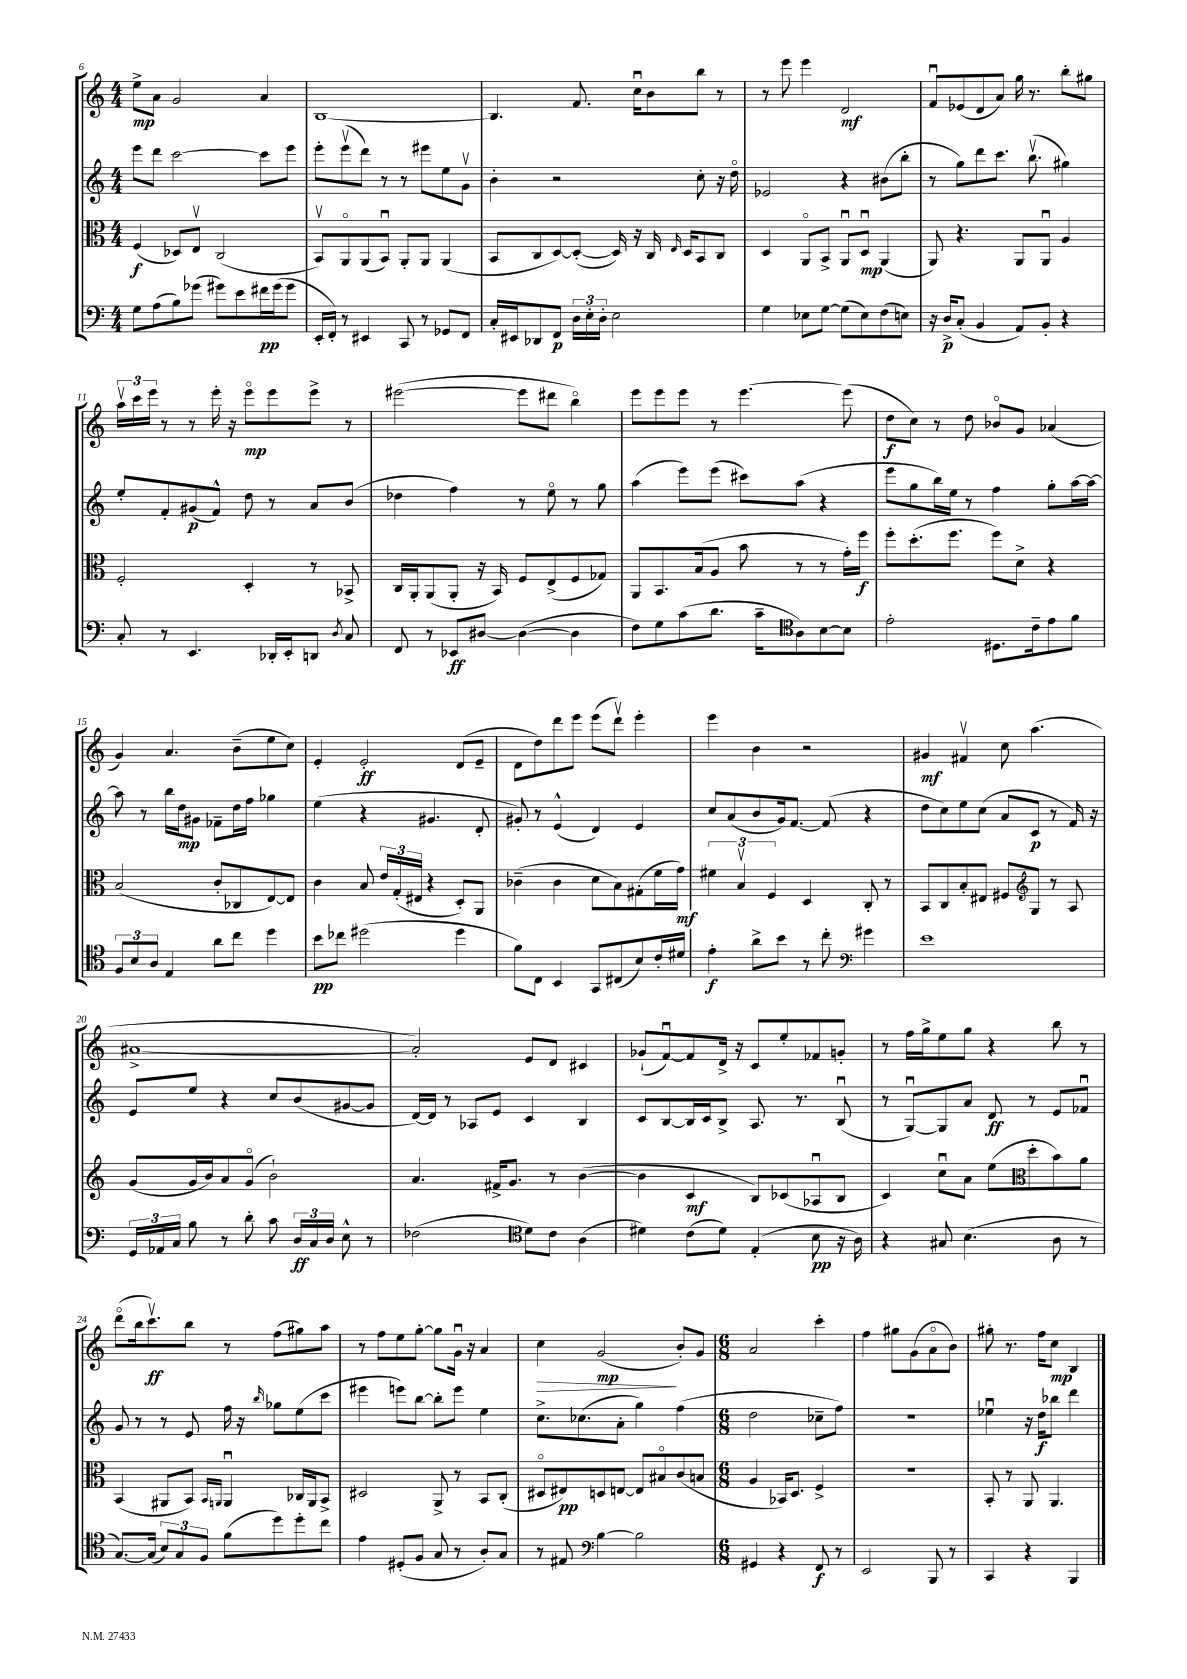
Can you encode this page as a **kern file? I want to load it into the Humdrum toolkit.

**kern	**kern	**kern	**kern
*staff4	*staff3	*staff2	*staff1
*clefF4	*clefC3	*clefG2	*clefG2
*k[]	*k[]	*k[]	*k[]
*M4/4	*M4/4	*M4/4	*M4/4
8G\L	(4F/	8eee\L	8ee^\L
(8A\	.	8ddd\J	8a\J
8B\)	8D-/L)	[2ccc\	2g/
(8g-\J	8Ev/J	.	.
8g#\L)	(2C/	.	.
8e\	.	.	.
16f#\L	.	8ccc\]L	4a/
(16g#\J	.	.	.
8g#\J	.	8eee\J	.
=	=	=	=
16EE'/LL	8BBv/L)	8eee'\L	[1B
16FF'/JJ)	.	.	.
8r	8AAo/	(8eeev\	.
4EE#/	(8AA/	8ddd\J)	.
.	8BBu/J)	8r	.
8CC/	8AA'/L	8r	.
8r	8AA/J	8eee#\L	.
8GG-/L	(4AA/	8ee\	.
8FF/J	.	8gv\J	.
=	=	=	=
16C'/LL	8BB/L	4b'\	4.B/]
16EE#/J	.	.	.
8DD-/	8C/	.	.
8FF/J	[8D/)	2r	.
24D\LL	(8D'/_J	.	8.f/
24E'\	.	.	.
24D'\JJ	.	.	.
2E\	16D/])	.	.
.	16r	.	16ccu\LK
.	16C/	.	8b\
.	16qqE/	.	.
.	16D/LK	.	.
.	8BB/	8cc'\	8bb\J
.	8C/J	16r	8r
.	.	16ddo\	.
=	=	=	=
4G\	4D/	2e-/	8r
.	.	.	8eee\
8E-\L	8AAo/L	.	4eee\
[8G\J	8BB^/J	.	.
(8G\]L	8AAu/L	4r	2d/
8E-\)	8Du/J	.	.
(8F\	(4AA/	(8b#\L	.
8E\J)	.	8bb'\J	.
=	=	=	=
16r	8AA/)	8r	8fu/L
16D^/LK	.	.	.
(8C'/J	4.r	8gg\L)	(8e-/
4BB/	.	8ddd\	8d/
.	.	8.ccc\J	8a/J)
8AA/L)	8AA/L	.	16gg\
.	.	(8.bbv\	8.r
8BB'/J	8AAu/J	.	.
4r	4A/	4gg#\)	8bb'\L
.	.	.	8gg#\J
=	=	=	=
8C'/	2F'/	8ee'/L	24aav\LL
.	.	.	24ccc\
.	.	.	24eee\JJ
8r	.	8f'/	8r
4.EE/	.	(8g#/	8r
.	.	8f^^/J)	16eee'\
.	.	.	16r
.	4D'/	8dd\	8eeeo\L
16DD-'/LL	.	8r	8eee\
16EE'/J	.	.	.
8DD/J	8r	8a/L	8eee^\J
8qD/	.	.	.
8C/	8BB-^/	(8b/J	8r
=	=	=	=
8FF/	16C/LL	4dd-\	([2eee#\
.	16AA'/J	.	.
8r	(8AA/	.	.
8EE-/L	8AA'/J	4ff\)	.
[8D#/J	16r	.	.
.	16BB/)	.	.
(4D#\_	8F/L	8r	8eee#\]L
.	(8E^/	8eeo\	8ddd#\J
4D#\]	8F/	8r	4bbo\)
.	8G-/J)	8gg\	.
=	=	=	=
8F\L)	8AA/L	(4aa\	8eee\L
8G\	8.BB/	.	8eee\
(8c\	.	8eee\L)	8eee\J
.	(16B/k	.	.
8.d\J	8A/J	(8eee\J	8r
.	8b\	8ccc#\L)	[4.eee\
16c~\LK	.	.	.
8A\)	8r	(8aa\J	.
[8B\	8r	4r	.
8B\]J	16g'\LL)	.	(8eee\]
.	16ff\JJ	.	.
=	=	=	=
*clefC4	*	*	*
2e'\	8ff'\L	8eee\L	8dd\L
.	(8.dd'\	8gg\	8cc\J)
.	.	16bb\L)	8r
.	8.ff\J	16ee\JJ	.
.	.	8r	8dd\
8.D#\L	8ff\L)	4ff\	8b-o/L
.	8d^\J	.	8g/J
16c~\k	.	.	.
8e\	4r	8gg'\L	(4a-/
8f\J	.	[16aa\L	.
.	.	16aa\_JJ	.
=	=	=	=
12F/L	(2B/	8aa\]	4g/)
12B/	.	.	.
.	.	8r	.
12A/J	.	.	.
4E/	.	16bb\LL	4.a/
.	.	16dd\J	.
.	.	8g#\J	.
8a\L	8c'/L	8f-~\L	.
8cc\J	8C-/	16dd\L	(8b~\L
.	.	16ff\JJ	.
4dd\	[8E/)	4gg-\	8ee\
.	8E/]J	.	8cc\J)
=	=	=	=
8b\L	4c\	(4ee\	4e'/
8cc-\J	.	.	.
(2dd#\	8B/	4r	2e'/
.	24e/LL	.	.
.	(24G'/	.	.
.	24E#/JJ	.	.
.	4r	4.g#/	.
4dd#\	8D'/L)	.	(8d/L
.	8AA/J	8d'/	8e~/J
=	=	=	=
8f\L)	(4c-~\	8g#'/)	8d\L
8C\J	.	8r	8dd\)
4BB/	4c-\	(4e^^/	8ddd\
.	.	.	8eee\J
8GG/L	8d\L	4d/)	(8eee\L
(8C#/	8B\)	.	8dddv\J)
8B/)	(8G#'\	4e/	4eee'\
16c'/L	16f\L	.	.
16d#/JJ	16g\JJ)	.	.
=	=	=	=
4e'\	6f#\	8cc/L	4eee\
.	.	(8a/	.
.	6Bv/	.	.
8a^\L	.	8b/	4b\
.	6F/	.	.
8b\J	.	16g/k)	.
.	.	[8.f/J	.
8r	4D/	.	2r
8cc'\	.	(8f/]	.
*clefF4	*	*	*
4g#\	8C'/	4r	.
.	8r	.	.
=	=	=	=
1e	8BB/L	8dd\L	4g#/
.	8C/	8cc\)	.
.	8B'/	8ee\	4f#v/
.	8E#/J	(8cc\J	.
.	8F#/L	8a/L	8cc\
.	8G/J	8c/J	(4.aa\
.	8r	8r	.
.	8A/	16f/)	.
.	.	16r	.
=	=	=	=
*	*clefG2	*	*
24GG/LL	(8g/L	8e/L	[1a#^
24AA-/	.	.	.
24C/JJ	.	.	.
8B\	16g/L	8ee/J	.
.	16b/J)	.	.
8r	8a/	4r	.
8d'\	(8go/J	.	.
8c\	2b`\)	8cc/L	.
24D/LL	.	(8b/	.
24C/	.	.	.
24D/JJ	.	.	.
8E^^\	.	[8g#/	.
8r	.	8g#/]J	.
=	=	=	=
(2F-\	4.a/	[16d/LL)	2a#'/])
.	.	16d/]JJ	.
.	.	8r	.
.	.	8A-/L	.
.	16f#^/LK	8e/J	.
.	8.g/J	.	.
*clefC4	*	*	*
8d\L)	.	4c/	8e/L
8c\J	8r	.	8d/J
(4A\	([4b\	4B/	4c#/
=	=	=	=
4d#\)	4b\]	8c/L	(8g-`/L
.	.	[8B/	[8fu/)
(8c\L	4c/	16B/]L	8f/]
.	.	16c/J	.
8d#\J)	.	8B^/J	16d^/Jk
.	.	.	16r
(4E'/	8B/L)	8.A/	8c/L
.	(8c-/	.	8ee'/
.	.	8.r	.
8B\	8A-u/	.	8f-/
16r	8B/J	(8Bu/	8g'/J
16A\)	.	.	.
=	=	=	=
4r	4c/)	8r	8r
.	.	[8Gu/L)	16ff\LL
.	.	.	16gg^\J
8G#/	8ccu\L	8G/]	8ee\
(4.B\	8a\J	8a/J	8gg\J
.	(8ee\L	8d/	4r
.	8dd'\	8r	.
8A\	8b\)	8e/L	8bb\
8r	8a\J	8f-u/J	8r
=	=	=	=
*	*clefC3	*	*
[8.G/L)	(4BB/	8g/	(8dddo\L
.	.	8r	16bb\k
(16G/]Jk	.	.	8.cccv\)
12B/L)	8AA#/L	8r	.
12G/	.	.	.
.	8BB/J)	8e/	8bb\J
12F/J	.	.	.
.	16qqBB/LL	.	.
.	16qqAA/JJ	.	.
(8f\L	4AAu/	16ff\	8r
.	.	16r	.
.	.	16qqbb/	.
8dd\)	.	8gg-\L	(8ff\L
8dd'\	16C-/LL	(8ee\	8gg#\)
.	16AA/J	.	.
8cc\J	8BB^/J	8ccc\J	8aa\J
=	=	=	=
4e\	2D#/	4eee#\	8r
.	.	.	8ff\L
(8D#'/L	.	8eee\L)	8ee\
8F/J	.	[8bb\J	[8gg'\J
8G/	8AA^/	8bb'\]L	8gg\]L
8r	8r	8eee\J	16gu\Jk
.	.	.	16r
8A'/L)	8BB/L	4ee\	4a/
8G/J	(8C'/J	.	.
=	=	=	=
8r	8D#o/L	8.cc^\L	4cc\
8E#/	8E#/)	.	.
.	.	(8.cc-\	.
*clefF4	*	*	*
[4B\	8D/	.	(2g/
.	[8E/J	8a'\J	.
2B\]	8E/]L	4gg\)	.
.	8B#o/	.	.
.	(8c/	(4ff\	8b'/L)
.	8B/J	.	8g/J
=	=	=	=
*M6/8	*M6/8	*M6/8	*M6/8
4GG#/	4A/	2dd\	2a/
4r	16BB-/LK)	.	.
.	8.D/J	.	.
8FF/	4F^/	8cc-~\L	4ccc'\
8r	.	8ff\J)	.
=	=	=	=
2EE/	2.r	2.r	4ff\
.	.	.	8gg#\L
.	.	.	(8g\
8BBB/	.	.	8ao\
8r	.	.	8b\J)
=	=	=	=
4CC/	8BB'/	4ee-u\	8gg#'\
.	8r	.	8.r
4r	8AA/	16r	.
.	.	16dd\LK	16ff\LK
.	4.AA/	8bb-\J	8cc\J
4BBB/	.	4ddd\	4B/
==	==	==	==
*-	*-	*-	*-
